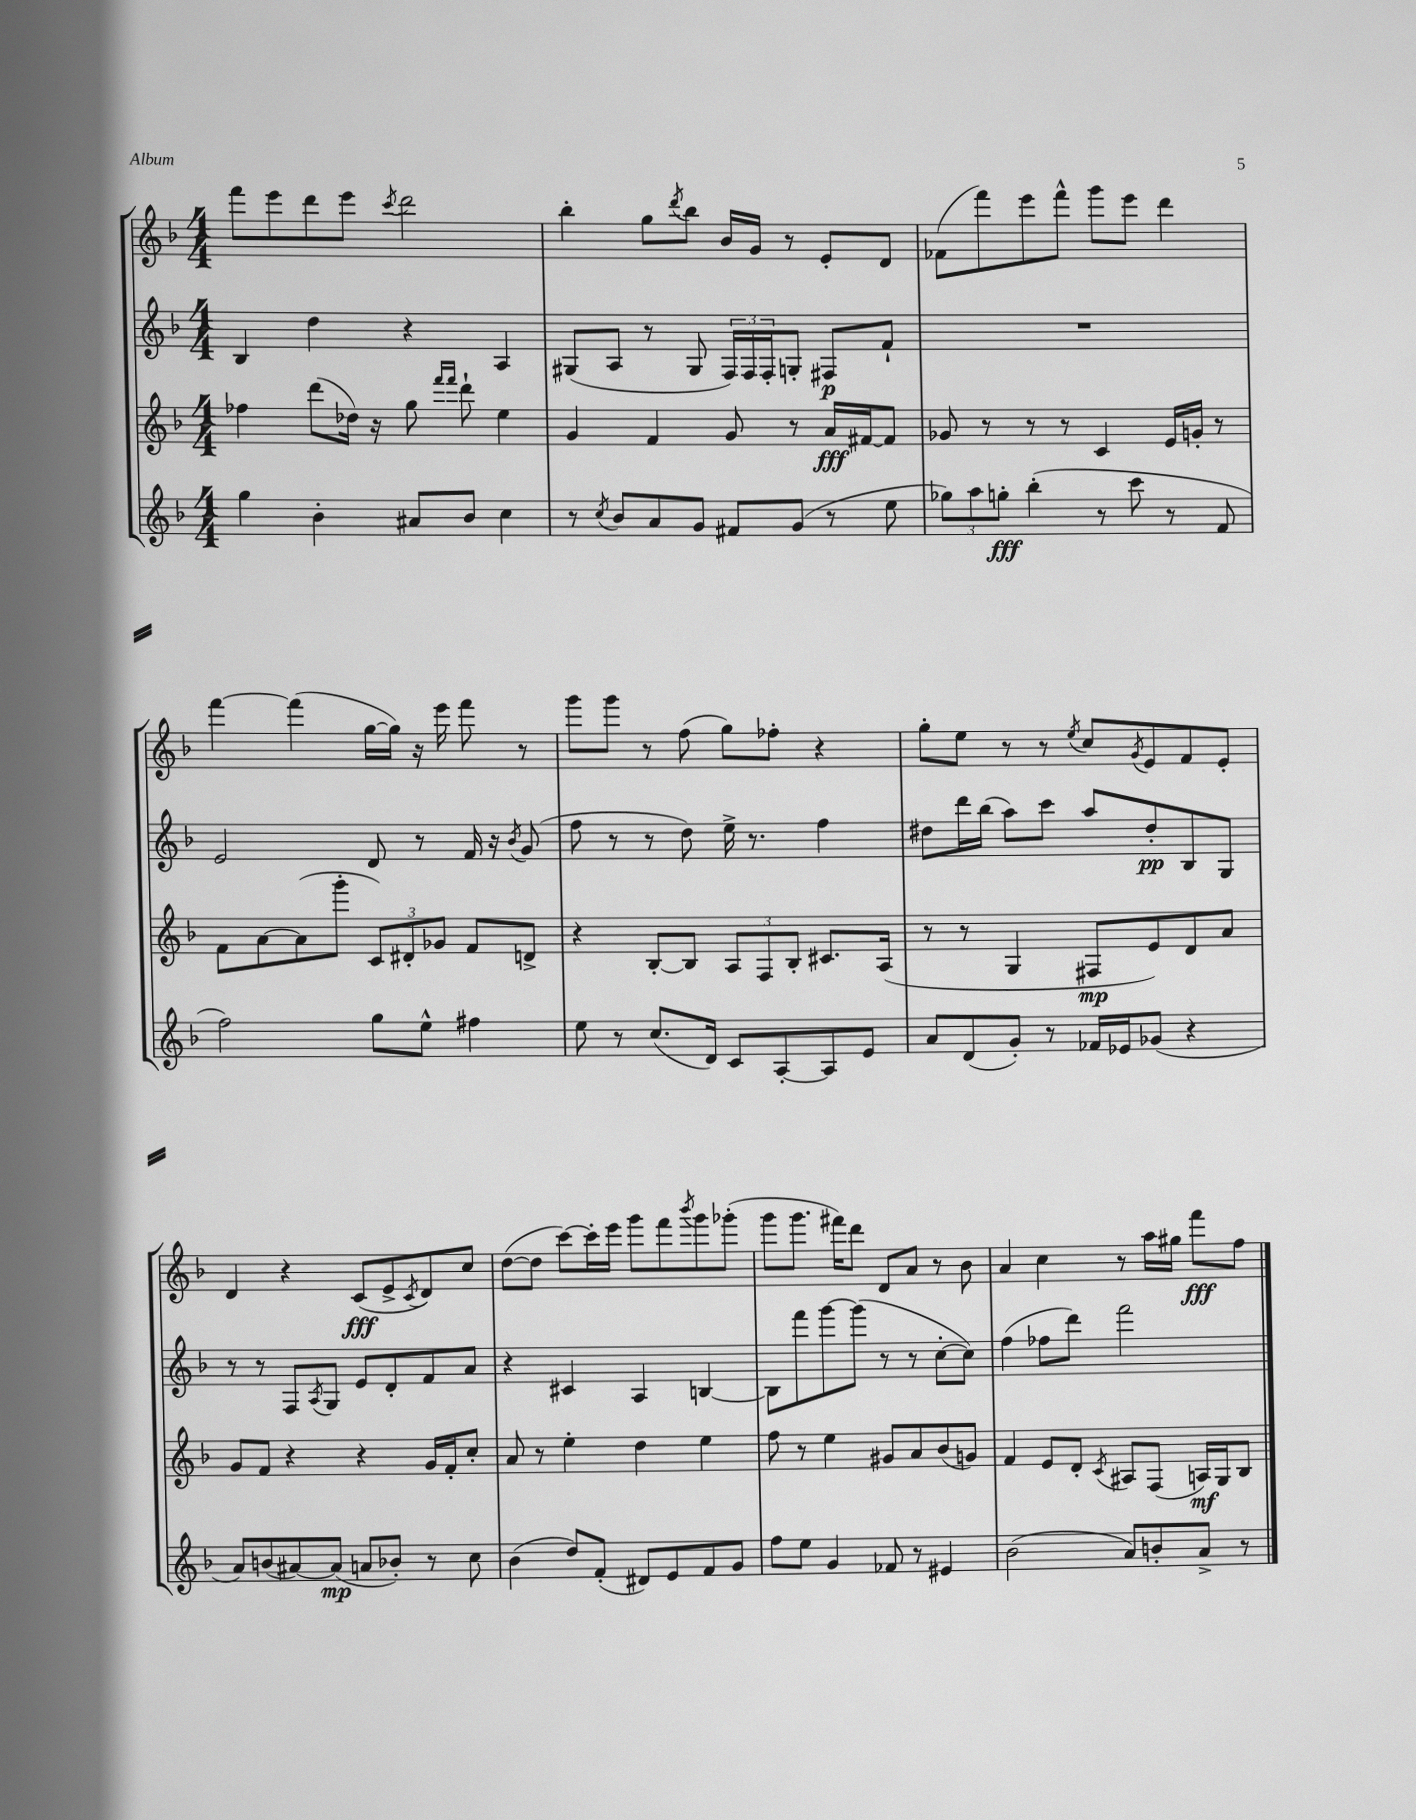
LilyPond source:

<<
\new StaffGroup <<
\new Staff = "s0" {
    \clef treble \key f \major \numericTimeSignature \time 4/4
    f'''8 e'''8 d'''8 e'''8 \acciaccatura { c'''8 } d'''2 |
    bes''4-. g''8 \acciaccatura { d'''8 } bes''8 bes'16 g'16 r8 e'8-. d'8 |
    fes'8( f'''8) e'''8 f'''8-^ g'''8 e'''8 d'''4 |
    f'''4~ f'''4( g''16~ g''16) r16 e'''16 f'''8 r8 |
    g'''8 g'''8 r8 f''8( g''8) fes''8-. r4 |
    g''8-. e''8 r8 r8 \acciaccatura { e''8 } c''8 \acciaccatura { g'8 } e'8 f'8 e'8-. |
    d'4 r4 c'8\fff( e'8-> \acciaccatura { c'8 } d'8) c''8 |
    d''8~( d''8 c'''8~) c'''16-. e'''16 g'''8 f'''8 \acciaccatura { bes'''8 } g'''8 ges'''8-.( |
    g'''8 g'''8. fis'''16) d'''8 d'8 a'8 r8 bes'8 |
    a'4 c''4 r8 a''16 gis''16 f'''8\fff f''8 \bar "|." |
}
\new Staff = "s1" {
    \clef treble \key f \major \numericTimeSignature \time 4/4
    bes4 d''4 r4 a4 |
    gis8( a8 r8 gis8 \tuplet 3/2 { f16) f16 f16-. } g8-. fis8\p f'8-! |
    R1 |
    e'2 d'8 r8 f'16 r16 \acciaccatura { bes'8 } g'8( |
    f''8 r8 r8 d''8) e''16-> r8. f''4 |
    dis''8 d'''16 bes''16( a''8) c'''8 a''8 dis''8-.\pp bes8 g8 |
    r8 r8 f8 \acciaccatura { a8 } g8 e'8 d'8-. f'8 a'8 |
    r4 cis'4 a4 b4~ |
    b8 f'''8 g'''8~ g'''8( r8 r8 c''8~-. c''8) |
    f''4( fes''8 d'''8) f'''2 \bar "|." |
}
\new Staff = "s2" {
    \clef treble \key f \major \numericTimeSignature \time 4/4
    fes''4 d'''8( des''16) r16 g''8 \grace { f'''16 f'''16 } d'''8-! e''4 |
    g'4 f'4 g'8 r8 a'16\fff fis'16~ fis'8 |
    ges'8 r8 r8 r8 c'4 e'16 g'16-. r8 |
    f'8 a'8~ a'8( g'''8-. \tuplet 3/2 { c'8) dis'8-. ges'8 } f'8 d'8-> |
    r4 bes8~-. bes8 \tuplet 3/2 { a8 f8 bes8-. } cis'8. a16( |
    r8 r8 g4 fis8\mp e'8) d'8 a'8 |
    g'8 f'8 r4 r4 g'16 f'16-. c''8-. |
    a'8 r8 e''4-. d''4 e''4 |
    f''8 r8 e''4 gis'8 a'8 bes'8( g'8) |
    f'4 e'8 d'8-. \acciaccatura { c'8 } ais8 f8( a16\mf) g16 bes8 \bar "|." |
}
\new Staff = "s3" {
    \clef treble \key f \major \numericTimeSignature \time 4/4
    g''4 bes'4-. ais'8 bes'8 c''4 |
    r8 \acciaccatura { c''8 } bes'8 a'8 g'8 fis'8 g'8( r8 e''8 |
    \tuplet 3/2 { ges''8) a''8 g''8-.\fff } bes''4-.( r8 c'''8 r8 f'8 |
    f''2) g''8 e''8-^ fis''4 |
    e''8 r8 c''8.( d'16) c'8 a8~-. a8 e'8 |
    a'8 d'8( g'8-.) r8 fes'16 ees'16 ges'8( r4 |
    a'8) b'8( ais'8~) ais'8\mp( a'8 bes'8-.) r8 c''8 |
    bes'4( d''8) f'8-.( dis'8) e'8 f'8 g'8 |
    f''8 e''8 g'4 fes'8 r8 eis'4 |
    bes'2( a'8) b'8-. a'8-> r8 \bar "|." |
}
>>
>>
\layout { \context { \Score \remove "Bar_number_engraver" } }
